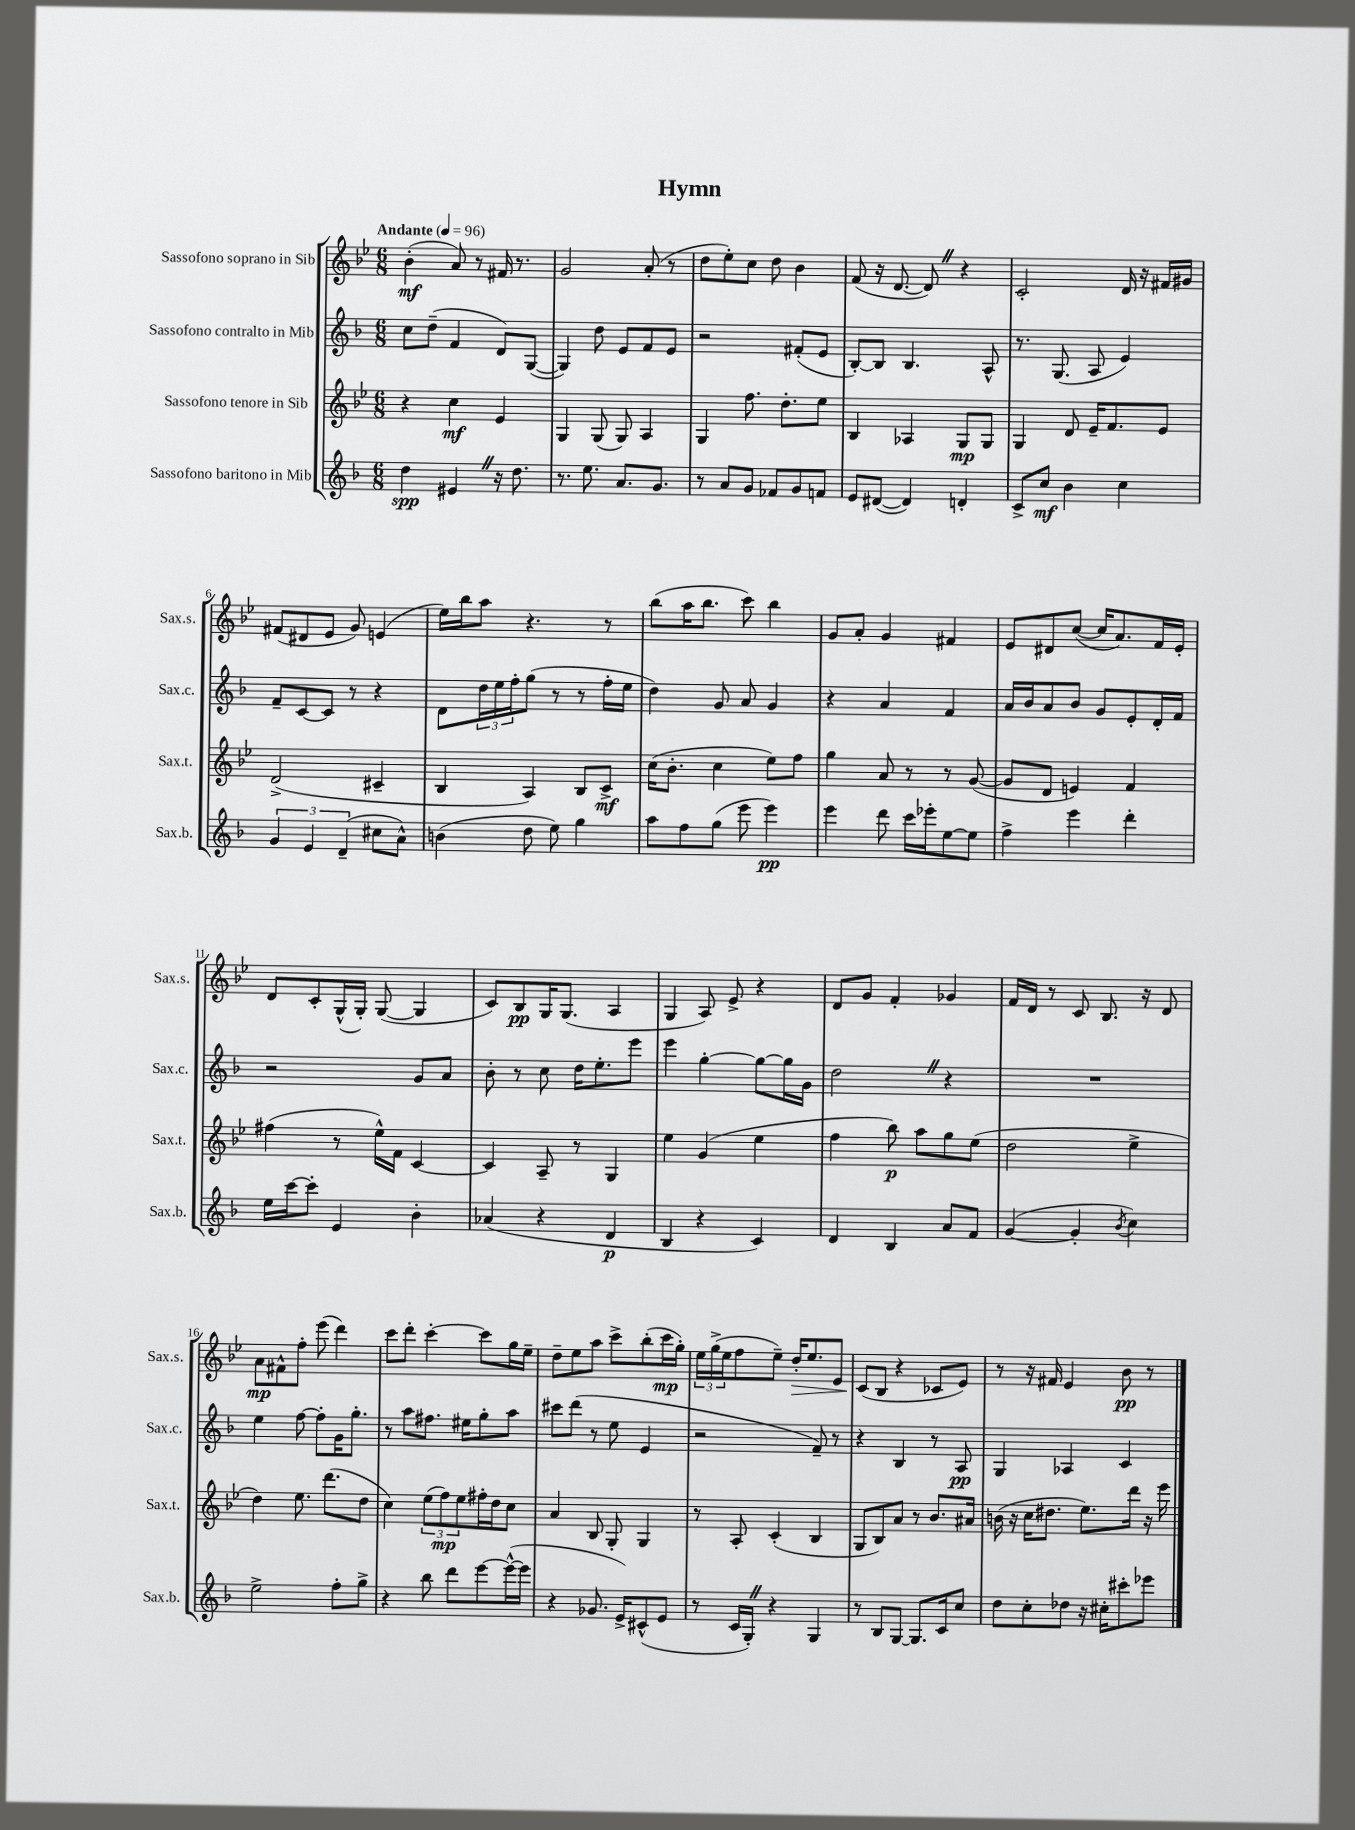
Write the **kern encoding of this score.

**kern	**kern	**kern	**kern
*staff4	*staff3	*staff2	*staff1
*clefG2	*clefG2	*clefG2	*clefG2
*k[b-]	*k[b-e-]	*k[b-]	*k[b-e-]
*M6/8	*M6/8	*M6/8	*M6/8
*MM96	*MM96	*MM96	*MM96
4dd	4r	8cc	(4b-'
.	.	(8dd~	.
4e#	4cc	4f	8a)
.	.	.	8r
16r	4e-	8d)	16f#
8.dd	.	.	8.r
.	.	([8G	.
=	=	=	=
8.r	4G	4G])	2g
8.ee	.	.	.
.	(8G	8dd	.
8.a	8G)	8e	.
.	4A	8f	(8a'
8.g	.	.	.
.	.	8e	8r
=	=	=	=
8r	4G	2r	8dd
8a	.	.	8ee-')
8g	8.ff	.	8cc
8f-	.	.	8dd
.	8.dd'	.	.
8g	.	(8f#'	4b-
8f	8ee-	8e	.
=	=	=	=
8e	4B-	[8B-')	(8f
([8d#	.	8B-]	16r
.	.	.	[8.d
4d#])	4A-	4.B-	.
.	.	.	8d])
4d'	8G	.	4r
.	8G	8A^^	.
=	=	=	=
8c^	4G	8.r	2c'
8cc	.	.	.
.	.	(8.G	.
4b-	8d	.	.
.	16e-~	8A	.
.	8.f	.	.
4cc	.	4e)	16d
.	.	.	16r
.	8e-	.	16f#
.	.	.	16g#
=	=	=	=
6g	(2d^	8f~	(8f#
.	.	[8c	8d#
6e	.	.	.
.	.	8c]	8e-
(6d~	.	.	.
.	.	8r	8g)
8cc#	4c#~	4r	(4e
8a^^)	.	.	.
=	=	=	=
(4b	4B-	8d	16ee-)
.	.	.	16bb-
.	.	24dd	8aa
.	.	24ee	.
.	.	24ff'	.
8dd	4A)	(8gg	4.r
8ee)	.	8r	.
4gg	8B-	8r	.
.	8c^	16ff'	8r
.	.	16ee	.
=	=	=	=
8aa	(16cc	4dd)	(8bb-
.	8.b-'	.	.
8ff	.	.	16aa
.	.	.	8.bb-
(8gg	4cc	8g	.
8eee	.	8a	8ccc)
4eee)	8ee-)	4g	4bb-
.	8ff	.	.
=	=	=	=
4eee	4gg	4r	8g
.	.	.	8a'
8ddd	8a	4a	4g
16ccc	8r	.	.
16eee-'	.	.	.
[8ee	8r	4f	4f#
8ee]	([8g	.	.
=	=	=	=
4ff^	8g]	16a	8e-
.	.	16b-	.
.	8d	8a	8d#
4eee	4e)	8b-	([8cc
.	.	8g	16cc]
.	.	.	8.a)
4ddd'	4f	8e'	.
.	.	16d'	16f
.	.	16f	16e-'
=	=	=	=
16ee	(4ff#	2r	8d
[16ccc	.	.	.
8ccc']	.	.	8c'
4e	8r	.	(16G^^
.	.	.	16G')
.	16ee-^^)	.	([8G
.	16f	.	.
4b-'	[4c	8g	4G]
.	.	8a	.
=	=	=	=
(4a-	4c]	8b-'	8c)
.	.	8r	8B-
4r	8A~	8cc	16G
.	.	.	(8.G
.	8r	16dd	.
.	.	8.ee'	.
4d	4G	.	4A
.	.	8eee	.
=	=	=	=
4B-	4ee-	4eee	4G
4r	(4g	[4gg'	8A)
.	.	.	8e-^
4c)	4ee-	8gg_	4r
.	.	16gg]	.
.	.	16g	.
=	=	=	=
4d	4ff	2dd	8d
.	.	.	8g
4B-	8bb-)	.	4f'
.	8aa	.	.
8a	8gg	4r	4g-
8f	(8ee-	.	.
=	=	=	=
([4g	2dd	2.r	16f
.	.	.	16d
.	.	.	8r
4g']	.	.	8c
.	.	.	8.B-
8qb-	.	.	.
4cc)	4ee-^	.	.
.	.	.	16r
.	.	.	8d
=	=	=	=
2ee^	4dd)	4ee	8a
.	.	.	8f#^^
.	8.ee-	[8ff	8ff'
.	.	8ff']	(8eee-
.	(8.ddd	.	.
8ff'	.	16g	4ddd)
.	.	8.gg'	.
8gg^	8dd	.	.
=	=	=	=
4r	4cc)	8r	8ccc
.	.	8aa	8ddd'
8bb-	(12ee-	8.ff#	[4ccc'
.	12ff)	.	.
8ddd	.	.	.
.	12ee-	.	.
.	.	16ee#	.
[8eee	16ff#'	8gg'	8ccc]
.	16dd	.	.
(16eee^^_	8cc	8aa	16gg
16eee]	.	.	16ee-~
=	=	=	=
4r	4a	8ccc#	8dd~
.	.	(8ddd	8ee-
8.g-	8B-	8r	8aa
.	8G'	8ee	8ccc^
16e^)	.	.	.
(8c#^^	4G	4e	(8bb-'
8e	.	.	16ccc
.	.	.	16gg')
=	=	=	=
8r	8r	2r	24ee-
.	.	.	(24gg^
.	.	.	24ee-
16c	8A'	.	8ff
16G')	.	.	.
4r	(4c'	.	8ee-~)
.	.	.	16dd'
.	.	.	8.ee-
4G	4B-	8f~)	.
.	.	8r	8e-
=	=	=	=
8r	8G	4r	(8c
8B-	8B-)	.	8B-
[8G	8a	4B-	4r
8.G]	8r	.	.
.	8.b-	8r	8c-
16c	.	.	.
8cc	.	8A	8e-)
.	16a#	.	.
=	=	=	=
8dd	(16b	4G	8r
.	16r	.	.
8cc'	16cc	.	16r
.	8.dd#	.	16f#
8dd-	.	4A-	4e-
16r	8.ee-)	.	.
16cc#'	.	.	.
8ccc#'	.	4c	8b-
.	16ddd	.	.
8eee-	16r	.	8r
.	16eee-	.	.
==	==	==	==
*-	*-	*-	*-
